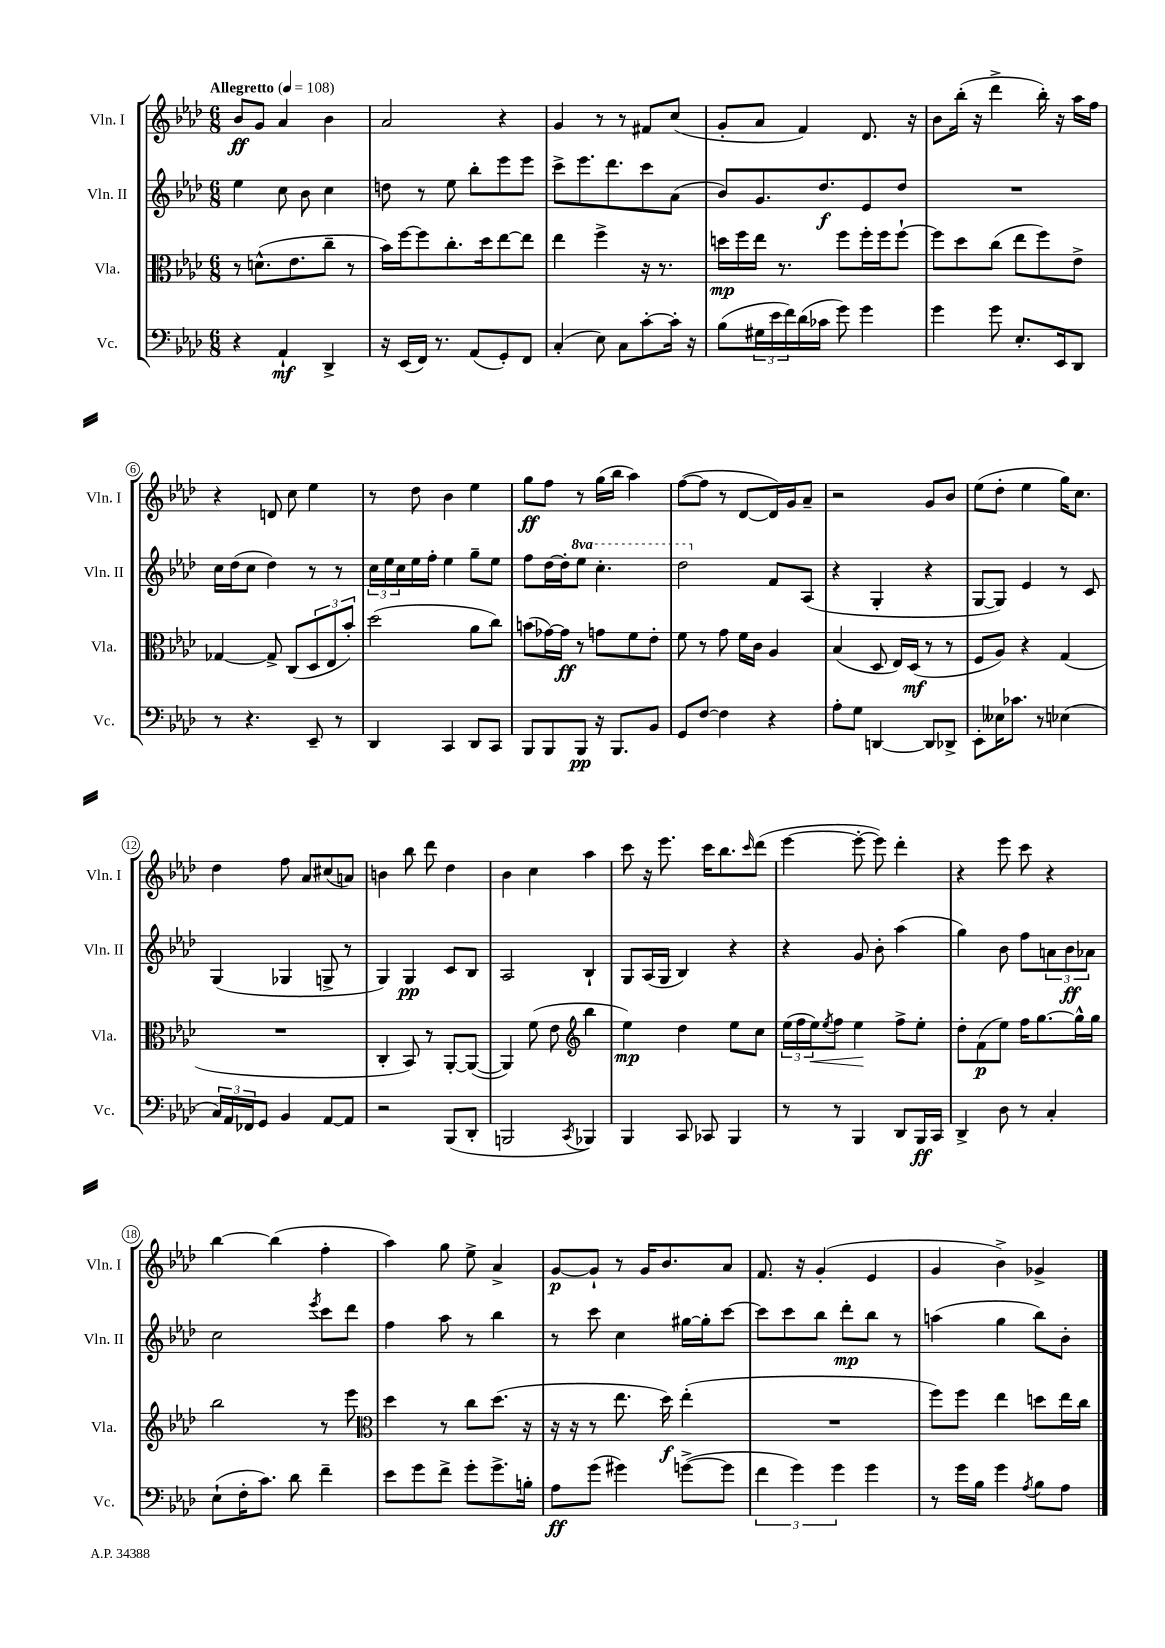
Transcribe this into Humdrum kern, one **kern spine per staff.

**kern	**dynam	**kern	**dynam	**kern	**dynam	**kern	**dynam
*part4	*part4	*part3	*part3	*part2	*part2	*part1	*part1
*staff4	*staff4	*staff3	*staff3	*staff2	*staff2	*staff1	*staff1
*I"Vc.	*	*I"Vla.	*	*I"Vln. II	*	*I"Vln. I	*
*I'Vc.	*	*I'Vla.	*	*I'Vln. II	*	*I'Vln. I	*
*clefF4	*	*clefC3	*	*clefG2	*	*clefG2	*
*k[b-e-a-d-]	*	*k[b-e-a-d-]	*	*k[b-e-a-d-]	*	*k[b-e-a-d-]	*
*M6/8	*	*M6/8	*	*M6/8	*	*M6/8	*
*MM108	*	*MM108	*	*MM108	*	*MM108	*
=1	=1	=1	=1	=1	=1	=1	=1
!	!	!	!	!	!	!LO:TX:a:B:t=Allegretto	!
4r	.	8r	.	4ee-\	.	8b-/L	ff
.	.	(8.dn^^\L	.	.	.	8g/J	.
4AA-`/	mf	.	.	8cc\	.	4a-/	.
.	.	8.e-\	.	.	.	.	.
.	.	.	.	8b-\	.	.	.
4DD-^/	.	8cc~\J	.	4cc\	.	4b-\	.
.	.	8r	.	.	.	.	.
=2	=2	=2	=2	=2	=2	=2	=2
16r	.	16b-\LL)	.	8ddn\	.	2a-/	.
(16EE-/LL	.	[16ff\J	.	.	.	.	.
16FF/JJ)	.	8ff\]	.	8r	.	.	.
8.r	.	.	.	.	.	.	.
.	.	8.cc'\	.	8ee-\	.	.	.
(8AA-/L	.	.	.	8bb-'\L	.	.	.
.	.	16dd-\k	.	.	.	.	.
8GG'/)	.	[8ee-\	.	8eee-\	.	4r	.
8FF/J	.	8ee-\J]	.	8eee-\J	.	.	.
=3	=3	=3	=3	=3	=3	=3	=3
(4C'/	.	4ee-\	.	8ccc^\L	.	4g/	.
.	.	.	.	8.eee-\	.	.	.
8E-\)	.	4ff^\	.	.	.	8r	.
.	.	.	.	8.ddd-\	.	.	.
8C\L	.	.	.	.	.	8r	.
[8c'\	.	16r	.	8ccc\	.	8f#X/L	.
.	.	8.r	.	.	.	.	.
16c'\Jk]	.	.	.	(8a-\J	.	(8cc/J	.
16r	.	.	.	.	.	.	.
=4	=4	=4	=4	=4	=4	=4	=4
(8B-\L	.	16ddn\LL	mp	8b-/L)	.	8g'/L	.
.	.	16ff\	.	.	.	.	.
24G#X\L	.	16ee-\JJ	.	8.g/	.	8a-/J	.
24e-\	.	.	.	.	.	.	.
.	.	8.r	.	.	.	.	.
24f\)	.	.	.	.	.	.	.
(16d-\	.	.	.	.	.	4f/)	.
16c-X\JJ	.	.	.	8.dd-/	f	.	.
8g\)	.	8ff\L	.	.	.	.	.
4g\	.	16ff'\L	.	8e-/	.	8.d-/	.
.	.	16ff\J	.	.	.	.	.
.	.	[8ff`\J	.	8dd-/J	.	.	.
.	.	.	.	.	.	16r	.
=5	=5	=5	=5	=5	=5	=5	=5
4g\	.	8ff\L]	.	2.r	.	8b-\L	.
.	.	8dd-\	.	.	.	(16bb-'\Jk	.
.	.	.	.	.	.	16r	.
8g\	.	(8cc\J	.	.	.	4ddd-^\	.
8.E-'/L	.	8ee-\L	.	.	.	.	.
.	.	8ff\)	.	.	.	16bb-'\)	.
16EE-/k	.	.	.	.	.	16r	.
8DD-/J	.	8e-^\J	.	.	.	16aa-\LL	.
.	.	.	.	.	.	16ff\JJ	.
!!LO:LB:g=z
=6	=6	=6	=6	=6	=6	=6	=6
8r	.	[4G-X/	.	16cc\LL	.	4r	.
.	.	.	.	(16dd-\J	.	.	.
4.r	.	.	.	8cc\J	.	.	.
.	.	8G-^/]	.	4dd-\)	.	8dn/	.
.	.	(8C/L	.	.	.	8cc\	.
8EE-~/	.	12D-/	.	8r	.	4ee-\	.
.	.	12E-/	.	.	.	.	.
8r	.	.	.	8r	.	.	.
.	.	12b-'/J)	.	.	.	.	.
=7	=7	=7	=7	=7	=7	=7	=7
4DD-/	.	(2dd-\	.	24cc\LL	.	8r	.
.	.	.	.	24ee-\	.	.	.
.	.	.	.	24cc\	.	.	.
.	.	.	.	16ee-\	.	8dd-\	.
.	.	.	.	16ff'\JJ	.	.	.
4CC/	.	.	.	4ee-\	.	4b-\	.
8DD-/L	.	8a-\L	.	8gg~\L	.	4ee-\	.
8CC/J	.	8cc\J)	.	8ee-\J	.	.	.
=8	=8	=8	=8	=8	=8	=8	=8
8BBB-/L	.	(8bn\L	.	8ff\L	.	8gg\L	ff
8BBB-/	.	[16g-X\L)	.	[16dd-\L	.	8ff\J	.
.	.	16g-\JJ]	ff	16dd-'\J]	.	.	.
*	*	*	*	*8va	*	*	*
8BBB-/J	pp	8r	.	8eee-\J	.	8r	.
16r	.	8gn\L	.	4.ccc'\	.	(16gg\LL	.
8.BBB-/L	.	.	.	.	.	16bb-\JJ	.
.	.	8f\	.	.	.	4aa-\)	.
8BB-/J	.	8e-'\J	.	.	.	.	.
=9	=9	=9	=9	=9	=9	=9	=9
8GG/L	.	8f\	.	2ddd-\	.	([8ff\L	.
[8F/J	.	8r	.	.	.	8ff\J]	.
4F\]	.	8g\	.	.	.	8r	.
.	.	16f\LL	.	.	.	[8d-/L	.
.	.	16c\JJ	.	.	.	.	.
*	*	*	*	*X8va	*	*	*
4r	.	4A-/	.	8f/L	.	16d-/L])	.
.	.	.	.	.	.	16g/J	.
.	.	.	.	(8A-/J	.	8a-~/J	.
=10	=10	=10	=10	=10	=10	=10	=10
8A-'\L	.	(4B-/	.	4r	.	2r	.
8G\J	.	.	.	.	.	.	.
[4DDn/	.	8D-/	.	4G'/	.	.	.
.	.	16E-/LL)	.	.	.	.	.
.	.	(16D-/JJ	mf	.	.	.	.
8DD/L]	.	8r	.	4r	.	8g/L	.
8DD-X^/J	.	8r	.	.	.	8b-/J	.
=11	=11	=11	=11	=11	=11	=11	=11
8EE-'\L	.	8F/L	.	[8G/L	.	(8ee-\L	.
16E--X\K	.	8A-/J)	.	8G/J])	.	8dd-'\J	.
8.c-X\J	.	.	.	.	.	.	.
.	.	4r	.	4e-/	.	4ee-\	.
8r	.	.	.	.	.	.	.
(4E-X\	.	(4G/	.	8r	.	16gg\KL)	.
.	.	.	.	.	.	8.cc\J	.
.	.	.	.	8c/	.	.	.
!!LO:LB:g=z
=12	=12	=12	=12	=12	=12	=12	=12
24C/LL)	.	2.r	.	(4G/	.	4dd-\	.
24AA-/	.	.	.	.	.	.	.
24FF-X/J	.	.	.	.	.	.	.
8GG/J	.	.	.	.	.	.	.
4BB-/	.	.	.	4G-X/	.	8ff\	.
.	.	.	.	.	.	8a-/L	.
[8AA-/L	.	.	.	8Gn^/	.	(8cc#X/	.
8AA-/J]	.	.	.	8r	.	8an/J)	.
=13	=13	=13	=13	=13	=13	=13	=13
2r	.	4C'/	.	4G/)	.	4bn\	.
.	.	8BB-/)	.	4G/	pp	8bb-\	.
.	.	8r	.	.	.	8ddd-\	.
(8BBB-/L	.	[8AA-'/L	.	8c/L	.	4dd-\	.
8DD-'/J	.	(8AA-/J_	.	8B-/J	.	.	.
=14	=14	=14	=14	=14	=14	=14	=14
2BBBn/	.	4AA-/])	.	2A-/	.	4b-\	.
.	.	(8f\	.	.	.	4cc\	.
.	.	8e-\	.	.	.	.	.
8qCC/	.	.	.	.	.	.	.
*	*	*clefG2	*	*	*	*	*
4BBB-X/)	.	4bb-\	.	4B-`/	.	4aa-\	.
=15	=15	=15	=15	=15	=15	=15	=15
4BBB-/	.	4ee-\)	mp	8G/L	.	8ccc\	.
.	.	.	.	(16A-/L	.	16r	.
.	.	.	.	16G/JJ	.	8.eee-\	.
8CC/	.	4dd-\	.	4B-/)	.	.	.
8CC-X/	.	.	.	.	.	16ccc\KL	.
.	.	.	.	.	.	8.bb-\	.
4BBB-/	.	8ee-\L	.	4r	.	.	.
.	.	.	.	.	.	16qqccc/	.
.	.	8cc\J	.	.	.	(8ddd-\J	.
=16	=16	=16	=16	=16	=16	=16	=16
8r	.	(24ee-\LL	.	4r	.	[4eee-\	.
.	.	24ff\	.	.	.	.	.
!	!	!	!LO:HP:b	!	!	!	!
.	.	24ee-\J)	<	.	.	.	.
.	.	8qee-/	.	.	.	.	.
8r	.	8ff\J	.	.	.	.	.
4BBB-/	.	4ee-\	.	8g/	.	8eee-'\_	.
.	.	.	.	8b-'\	.	8eee-\])	.
8DD-/L	.	8ff^\L	[	(4aa-\	.	4ddd-'\	.
16BBB-/L	ff	8ee-'\J	.	.	.	.	.
16CC/JJ	.	.	.	.	.	.	.
=17	=17	=17	=17	=17	=17	=17	=17
4DD-^/	.	8dd-'\L	.	4gg\)	.	4r	.
.	.	(8f\	p	.	.	.	.
8D-\	.	8ee-\J)	.	8b-\	.	8eee-\	.
8r	.	16ff\KL	.	8ff\L	.	8ccc\	.
.	.	[8.gg\	.	.	.	.	.
4C'/	.	.	.	12an\	.	4r	.
.	.	.	.	12b-\	ff	.	.
.	.	16gg^^\L]	.	.	.	.	.
.	.	.	.	12a-X\J	.	.	.
.	.	16gg\JJ	.	.	.	.	.
!!LO:LB:g=z
=18	=18	=18	=18	=18	=18	=18	=18
(8E-`\L	.	2bb-\	.	2cc\	.	[4bb-\	.
16F'\K	.	.	.	.	.	.	.
8.c\J)	.	.	.	.	.	.	.
.	.	.	.	.	.	(4bb-\]	.
8d-\	.	.	.	.	.	.	.
.	.	.	.	8qeee-/	.	.	.
4f~\	.	8r	.	8ccc\L	.	4ff'\	.
.	.	8eee-\	.	8ddd-\J	.	.	.
=19	=19	=19	=19	=19	=19	=19	=19
*	*	*clefC3	*	*	*	*	*
8e-\L	.	4dd-\	.	4ff\	.	4aa-\)	.
8g\	.	.	.	.	.	.	.
8f^\J	.	8r	.	8aa-\	.	8gg\	.
8g'\L	.	8cc\L	.	8r	.	8ee-^\	.
8.g^\	.	(8.dd-\J	.	4bb-\	.	4a-^/	.
16Bn'\Jk	.	16r	.	.	.	.	.
=20	=20	=20	=20	=20	=20	=20	=20
8A-\L	ff	16r	.	8r	.	[8g/L	p
.	.	16r	.	.	.	.	.
(8g\J	.	8r	.	8ccc\	.	8g`/J]	.
4g#X\)	.	8.ee-\	.	4cc\	.	8r	.
.	.	.	.	.	.	16g/KL	.
.	.	16dd-\)	f	.	.	8.b-/	.
([8gn^\L	.	(4ee-'\	.	[16gg#X\LL	.	.	.
.	.	.	.	16gg#'\J]	.	.	.
8g\J]	.	.	.	[8ccc\J	.	8a-/J	.
=21	=21	=21	=21	=21	=21	=21	=21
6f\	.	2.r	.	8ccc\L]	.	8.f/	.
.	.	.	.	8ccc\	.	.	.
6g\)	.	.	.	.	.	.	.
.	.	.	.	.	.	16r	.
.	.	.	.	8bb-\J	.	(4g'/	.
6g\	.	.	.	.	.	.	.
.	.	.	.	8ddd-'\L	mp	.	.
4g\	.	.	.	8bb-\J	.	4e-/	.
.	.	.	.	8r	.	.	.
=22	=22	=22	=22	=22	=22	=22	=22
8r	.	8ff\L)	.	(4aan\	.	4g/	.
16g\LL	.	8ff\J	.	.	.	.	.
16B-\JJ	.	.	.	.	.	.	.
4g\	.	4ee-\	.	4gg\	.	4b-^\)	.
8qA-/	.	.	.	.	.	.	.
8B-\L	.	8ddn\L	.	8bb-\L)	.	4g-X^/	.
8A-\J	.	16ee-\L	.	8b-'\J	.	.	.
.	.	16cc\JJ	.	.	.	.	.
==	==	==	==	==	==	==	==
*-	*-	*-	*-	*-	*-	*-	*-
